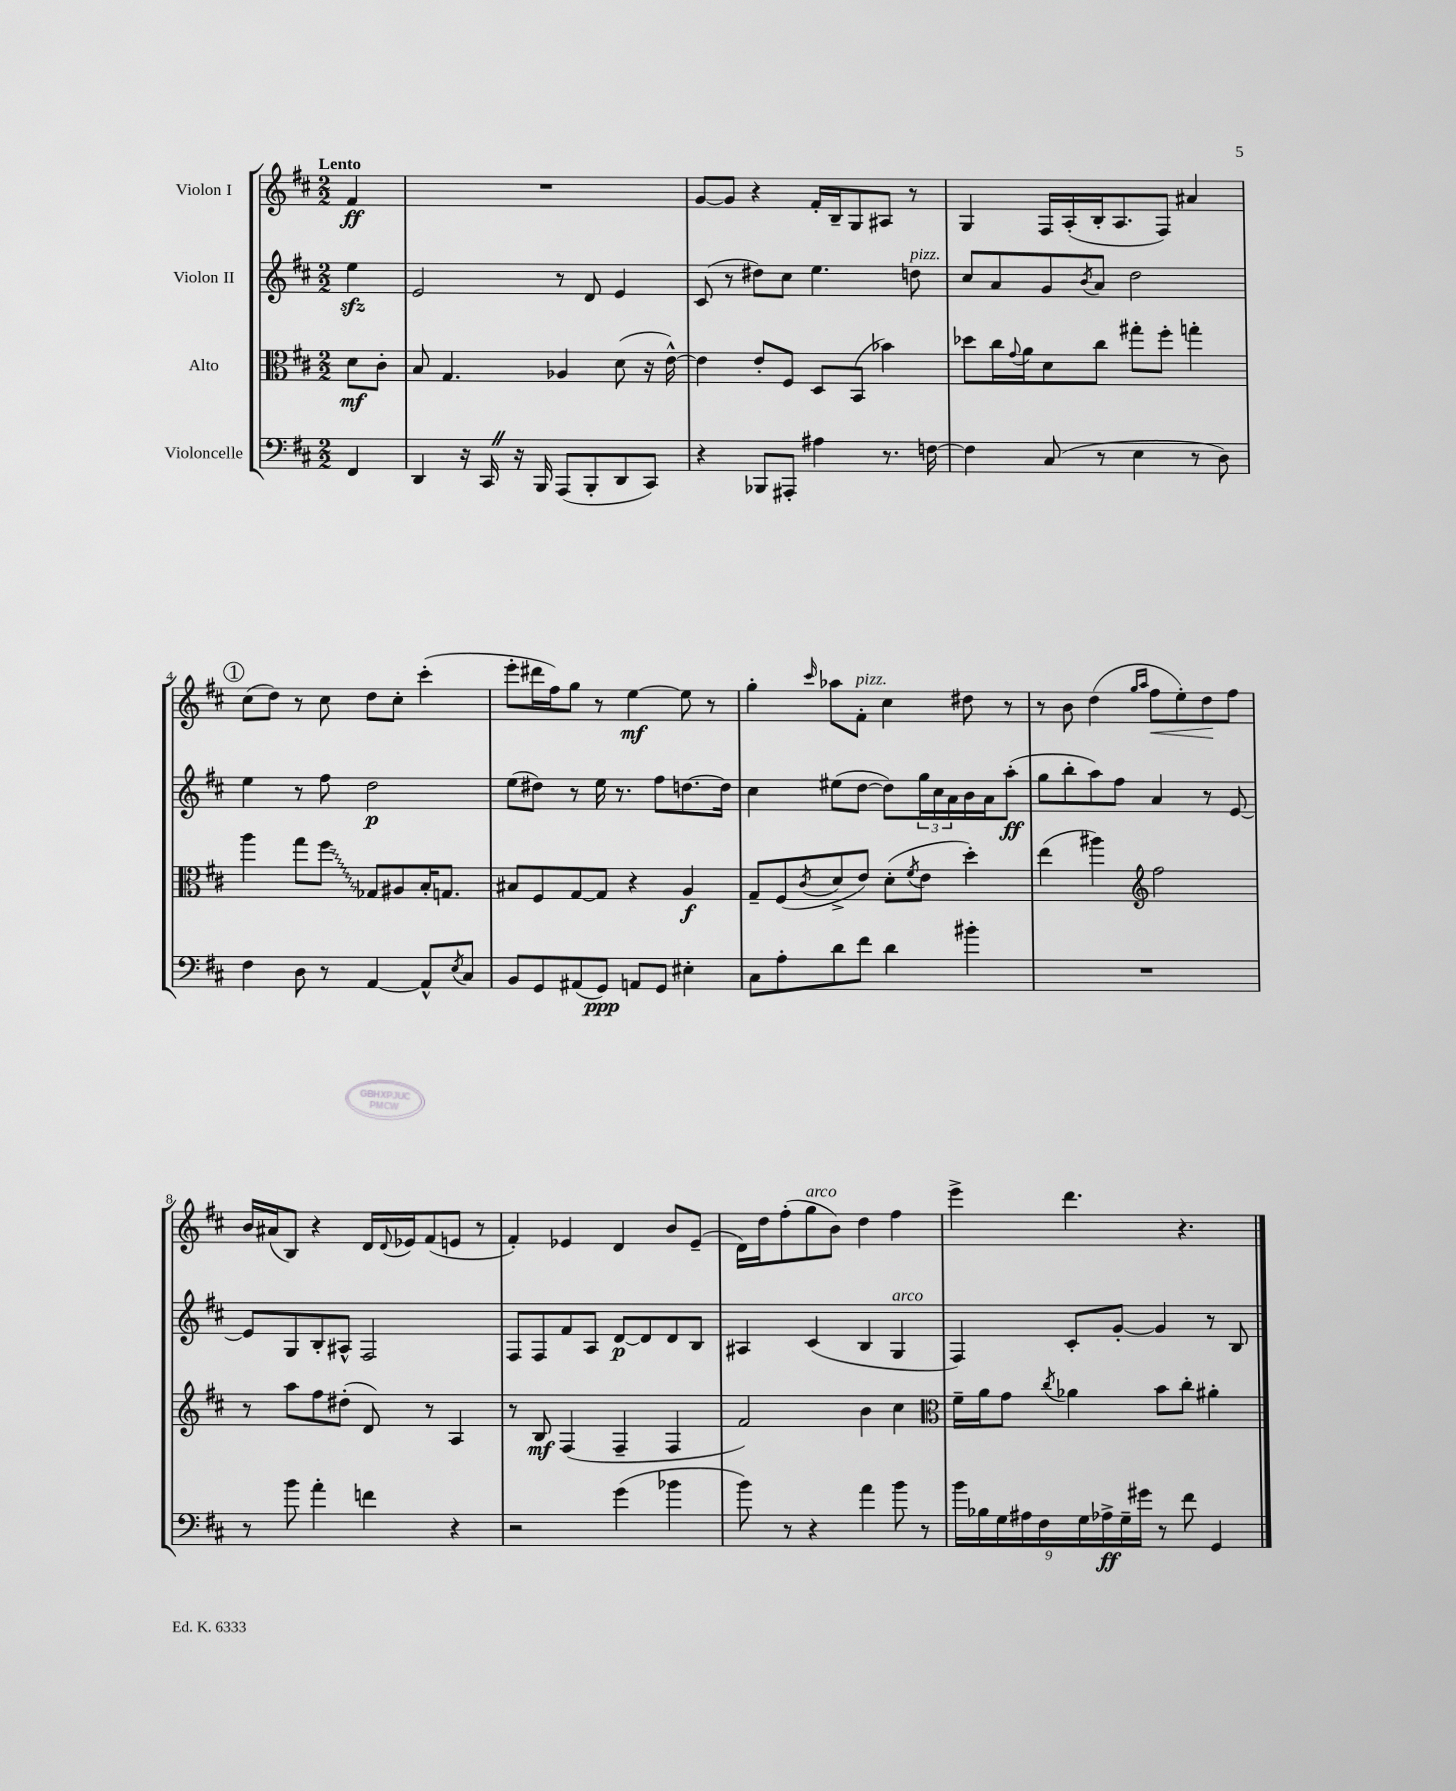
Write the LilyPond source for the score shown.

<<
\new StaffGroup <<
\new Staff = "s0" \with { instrumentName = "Violon I" } {
    \clef treble \key d \major \numericTimeSignature \time 2/2 \partial 4 \tempo "Lento"
    fis'4\ff |
    R1 |
    g'8~ g'8 r4 fis'16-. b16-- g8 ais8 r8 |
    g4 fis16 a16-.( b16-. a8. fis8) ais'4 |
    \mark \markup { \circle "1" } cis''8( d''8) r8 cis''8 d''8 cis''8-. cis'''4-.( |
    e'''8-. dis'''16 fis''16) g''8 r8 e''4~\mf e''8 r8 |
    g''4-. \grace { cis'''16 } aes''8 fis'8-.^\markup { \italic "pizz." } cis''4 dis''8 r8 |
    r8 b'8 d''4( \grace { g''16 a''16 } fis''8\< e''8-.) d''8\! fis''8 |
    b'16 ais'16( b8) r4 d'16 \appoggiatura { d'8 } ees'16 fis'8( e'8 r8 |
    fis'4-.) ees'4 d'4 b'8 ees'8--( |
    d'16) d''16 fis''8-.( g''8^\markup { \italic "arco" } b'8) d''4 fis''4 |
    e'''4-> d'''4. r4. \bar "|." |
}
\new Staff = "s1" \with { instrumentName = "Violon II" } {
    \clef treble \key d \major \numericTimeSignature \time 2/2 \partial 4
    e''4\sfz |
    e'2 r8 d'8 e'4 |
    cis'8( r8 dis''8) cis''8 e''4. d''8^\markup { \italic "pizz." } |
    cis''8 a'8 g'8 \acciaccatura { b'8 } a'8 d''2 |
    \mark \markup { \circle "1" } e''4 r8 fis''8 d''2\p |
    e''8( dis''8) r8 e''16 r8. fis''8 d''8.~ d''16 |
    cis''4 eis''8( d''8~ d''8) \tuplet 3/2 { g''16 cis''16 a'16 } b'16 a'16 a''8-.\ff( |
    g''8 b''8-. a''8) fis''8 a'4 r8 e'8~ |
    e'8 g8 b8-. ais8-^ fis2 |
    fis8 fis8 fis'8 a8 d'8~\p d'8 d'8 b8 |
    ais4 cis'4( b4 g4^\markup { \italic "arco" } |
    fis4) cis'8-. g'8~-. g'4 r8 b8 \bar "|." |
}
\new Staff = "s2" \with { instrumentName = "Alto" } {
    \clef alto \key d \major \numericTimeSignature \time 2/2 \partial 4
    d'8\mf cis'8-. |
    b8 g4. aes4 d'8( r16 e'16~-^) |
    e'4 e'8-. fis8 d8 b,8( bes'4) |
    des''8 cis''16 \appoggiatura { g'8 } a'16 d'8 cis''8 gis''8-. fis''8-. g''4-. |
    \mark \markup { \circle "1" } a''4 g''8 \once \override Glissando.style = #'zigzag fis''8\glissando ges8 ais8 b16-. g8. |
    bis8 fis8 g8~ g8 r4 a4\f |
    g8-- fis8( \acciaccatura { cis'8 } d'8-> e'8) d'8-.( \acciaccatura { fis'8 } e'8 d''4-.) |
    e''4( ais''4) \clef treble fis''2 |
    r8 a''8 fis''8 dis''8-.( d'8) r8 a4 |
    r8 b8\mf fis4( fis4-- fis4 |
    fis'2) b'4 cis''4 |
    \clef alto fis'16-- a'16 g'8 \acciaccatura { cis''8 } aes'4 b'8 cis''8-. ais'4-. \bar "|." |
}
\new Staff = "s3" \with { instrumentName = "Violoncelle" } {
    \clef bass \key d \major \numericTimeSignature \time 2/2 \partial 4
    fis,4 |
    d,4 r16 cis,16 \once \override BreathingSign.text = \markup { \musicglyph "scripts.caesura.straight" } \breathe r16 b,,16 a,,8( b,,8-. d,8 cis,8) |
    r4 bes,,8 ais,,8-. ais4 r8. f16~ |
    f4 cis8( r8 e4 r8 d8) |
    \mark \markup { \circle "1" } fis4 d8 r8 a,4~ a,8-^ \acciaccatura { e8 } cis8 |
    b,8 g,8 ais,8( g,8\ppp) a,8 g,8 eis4-. |
    cis8 a8-. d'8 fis'8 d'4 bis'4-. |
    R1 |
    r8 b'8 a'4-. f'4 r4 |
    r2 g'4( bes'4 |
    b'8) r8 r4 a'4 b'8 r8 |
    \tuplet 9/8 { b'16 bes16 g16 ais16 fis16 g16 aes16->\ff g16-- gis'16 } r8 fis'8 g,4 \bar "|." |
}
>>
>>
